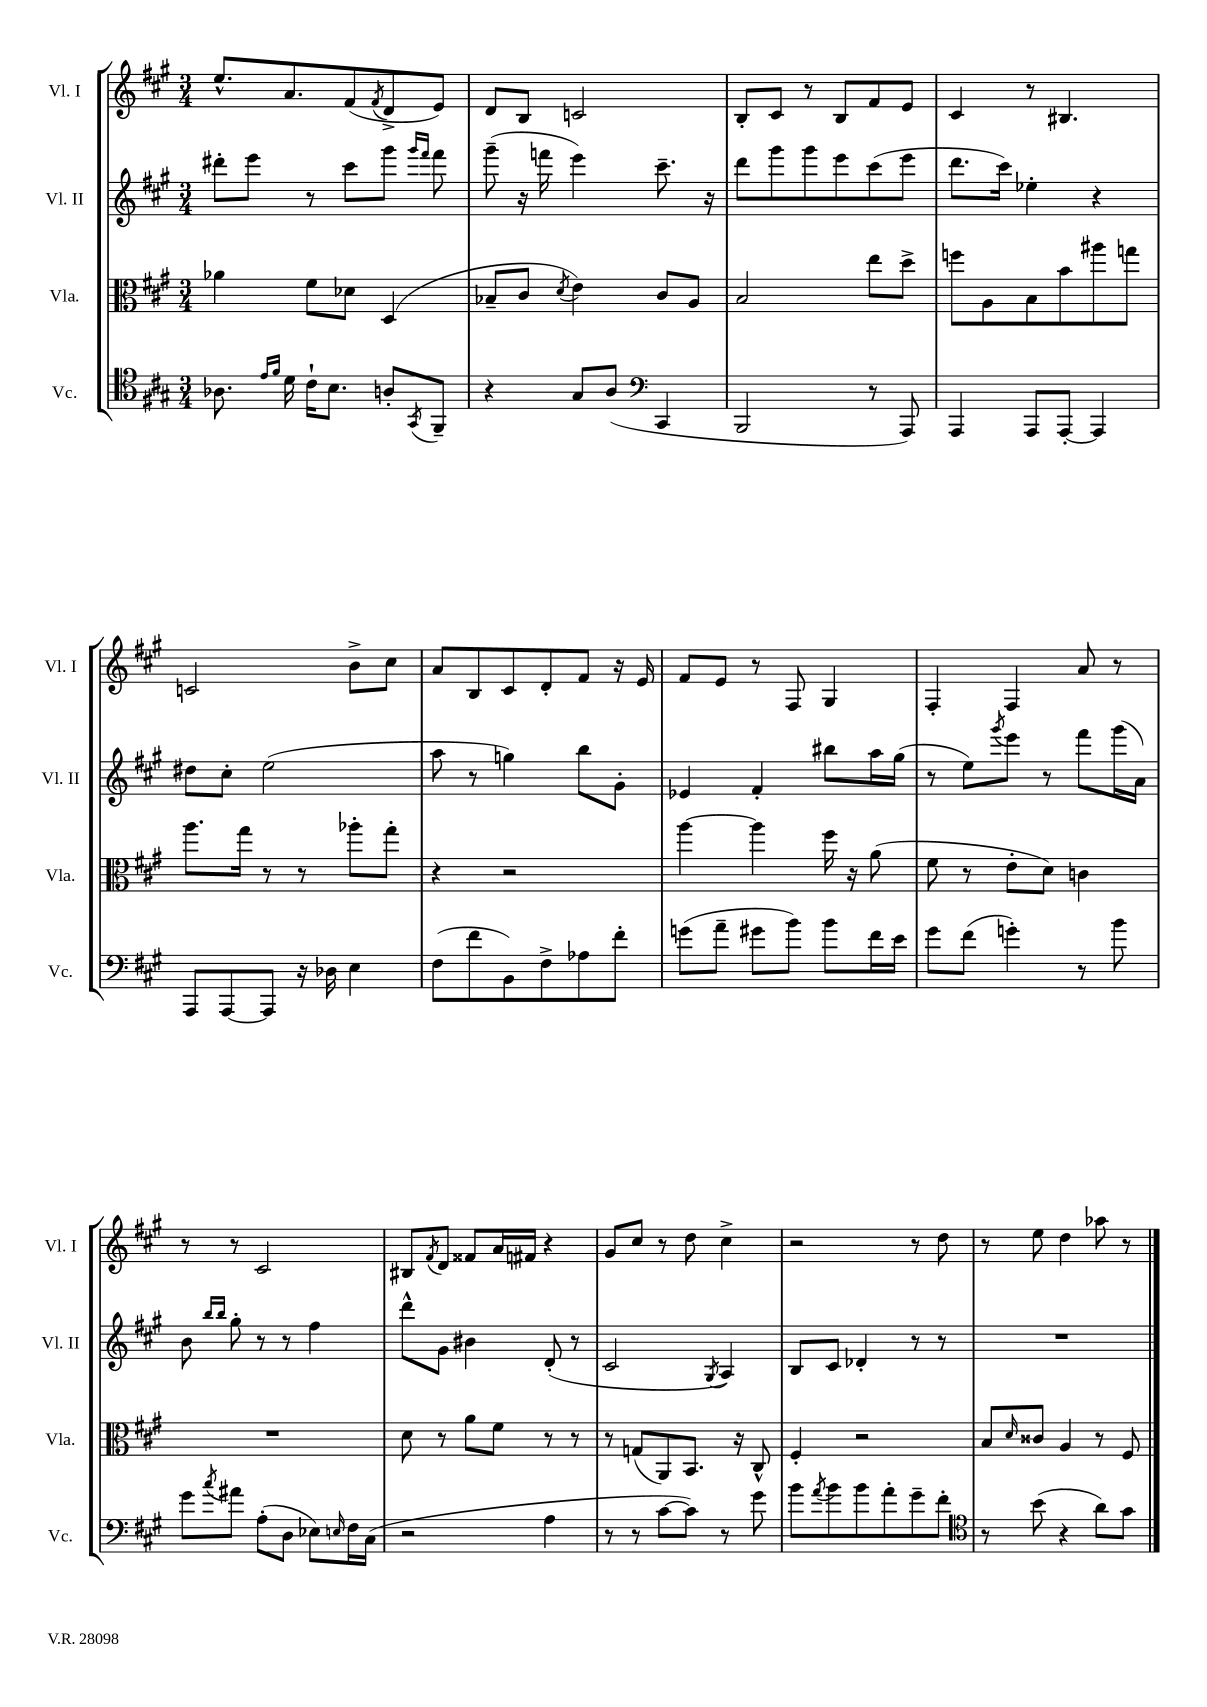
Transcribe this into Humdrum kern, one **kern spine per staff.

**kern	**kern	**kern	**kern
*staff4	*staff3	*staff2	*staff1
*clefC4	*clefC3	*clefG2	*clefG2
*k[f#c#g#]	*k[f#c#g#]	*k[f#c#g#]	*k[f#c#g#]
*M3/4	*M3/4	*M3/4	*M3/4
8.A-\	4a-\	8ddd#'\L	8.ee^^/L
.	.	8eee\J	.
16qqe/LL	.	.	.
16qqf#/JJ	.	.	.
16d\	.	.	8.a/
16c#`\LK	8f#\L	8r	.
8.B\J	.	.	.
.	8d-\J	8ccc#\L	(8f#/
.	.	.	8qf#/
8A'/L	(4D/	8ggg#\J	8d^/
.	.	16qqggg#/LL	.
8qGG#/	.	16qqfff#/JJ	.
8FF#~/J	.	8fff#\	8e/J)
=	=	=	=
4r	8B-~/L	(8ggg#~\	8d/L
.	8c#/J	16r	8B/J
.	.	16fff\	.
.	8qd/	.	.
8G#/L	4e\)	4eee\)	2c/
(8A/J	.	.	.
*clefF4	*	*	*
4CC#/	8c#/L	8.ccc#~\	.
.	8A/J	.	.
.	.	16r	.
=	=	=	=
2BBB/	2B/	8ddd\L	8B'/L
.	.	8ggg#\	8c#/J
.	.	8ggg#\	8r
.	.	8eee\	8B/L
8r	8ee\L	(8ccc#\	8f#/
8AAA/)	8dd^\J	8eee\J	8e/J
=	=	=	=
4AAA/	8ff\L	8.ddd\L	4c#/
.	8A\	.	.
.	.	16ccc#\Jk)	.
8AAA/L	8B\	4ee-'\	8r
[8AAA'/J	8b\	.	4.B#/
4AAA/]	8aa#\	4r	.
.	8gg\J	.	.
=	=	=	=
8AAA/L	8.aa\L	8dd#\L	2c/
[8AAA/	.	8cc#'\J	.
.	16gg#\Jk	.	.
8AAA/]J	8r	(2ee\	.
16r	8r	.	.
16D-\	.	.	.
4E\	8aa-'\L	.	8b^\L
.	8gg#'\J	.	8cc#\J
=	=	=	=
(8F#\L	4r	8aa\	8a/L
8f#\	.	8r	8B/
8BB\)	2r	4gg\)	8c#/
8F#^\	.	.	8d'/
8A-\	.	8bb\L	8f#/J
8f#'\J	.	8g#'\J	16r
.	.	.	16e/
=	=	=	=
(8g\L	[4aa\	4e-/	8f#/L
8a~\J	.	.	8e/J
8g#\L	4aa\]	4f#'/	8r
8b\J)	.	.	8F#/
8b\L	16ff#\	8bb#\L	4G#/
.	16r	.	.
16f#\L	(8a\	16aa\L	.
16e\JJ	.	(16gg#\JJ	.
=	=	=	=
8g#\L	8f#\	8r	4F#'/
(8f#\J	8r	8ee\L)	.
.	.	8qggg#/	.
4g'\)	8e'\L	8eee\J	4F#/
.	8d\J)	8r	.
8r	4c\	8fff#\L	8a/
8b\	.	(16ggg#\L	8r
.	.	16a\JJ)	.
=	=	=	=
8g#\L	2.r	8b\	8r
.	.	16qqbb/LL	.
8qcc#/	.	16qqbb/JJ	.
8a#\J	.	8gg#'\	8r
(8A'\L	.	8r	2c#/
8D\J	.	8r	.
8E-\L)	.	4ff#\	.
16qqE/	.	.	.
16F#\L	.	.	.
(16C#\JJ	.	.	.
=	=	=	=
2r	8d\	8ddd^^\L	8B#/L
.	.	.	8qf#/
.	8r	8g#\J	8d/J
.	8a\L	4b#\	8f##/L
.	8f#\J	.	16a/L
.	.	.	16f#/JJ
4A\	8r	(8d'/	4r
.	8r	8r	.
=	=	=	=
8r	8r	2c#/	8g#/L
8r	(8G/L	.	8cc#/J
[8c#\L	8AA/)	.	8r
8c#\]J)	8.BB/J	.	8dd\
.	.	8qG#/	.
8r	.	4A/)	4cc#^\
.	16r	.	.
8g#\	8C#^^/	.	.
=	=	=	=
8b\L	4F#'/	8B/L	2r
8qa/	.	.	.
8b\	.	8c#/J	.
8b\	2r	4d-'/	.
8a'\	.	.	.
8g#~\	.	8r	8r
8f#'\J	.	8r	8dd\
=	=	=	=
*clefC4	*	*	*
8r	8B/L	2.r	8r
.	16qqd/	.	.
(8b\	8c##/J	.	8ee\
4r	4A/	.	4dd\
8a\L)	8r	.	8aa-\
8g#\J	8F#/	.	8r
==	==	==	==
*-	*-	*-	*-
